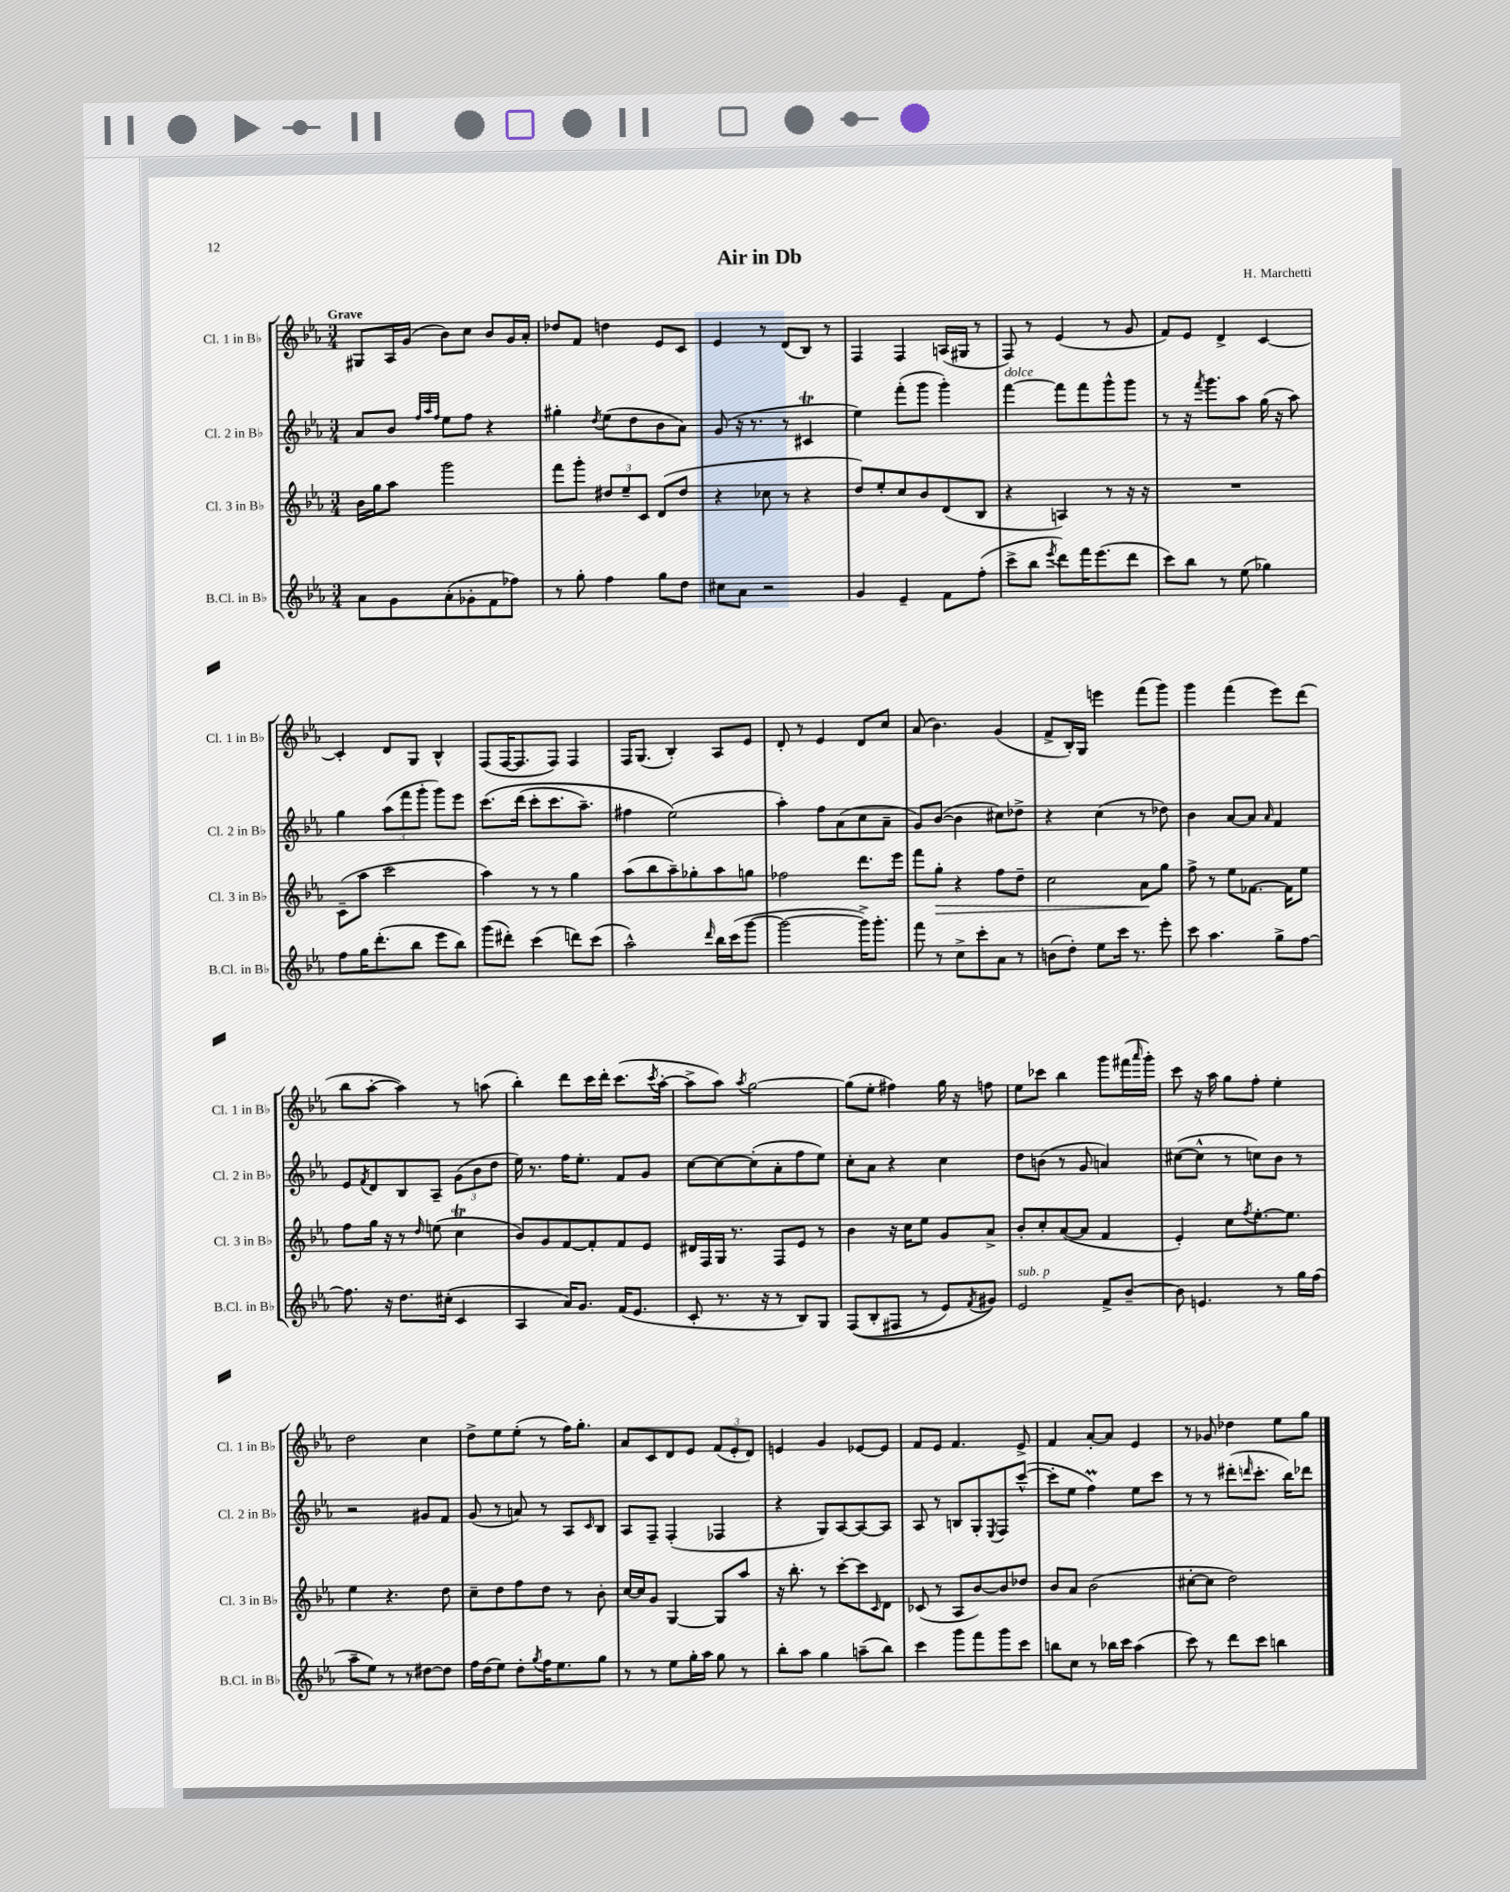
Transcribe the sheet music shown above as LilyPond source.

\header { title = "Air in Db" composer = "H. Marchetti" }
<<
\new StaffGroup <<
\new Staff = "s0" \with { instrumentName = "Cl. 1 in Bb" shortInstrumentName = "Cl. 1 in Bb" } {
    \clef treble \key ees \major \numericTimeSignature \time 3/4 \tempo "Grave"
    gis8 aes16 g'16( bes'8) c''8 bes'8 g'16 aes'16-. |
    des''8 f'8 d''4 ees'8 c'8 |
    ees'4 r8 d'8( bes8) r8 |
    f4 f4 a16( gis16 r8 |
    f8) r8 ees'4( r8 g'8 |
    f'8) ees'8 d'4-> c'4~ |
    c'4-. d'8 g8 bes4-^ |
    f8( f16~ f8. f8) f4 |
    f16 g8.( bes4-.) aes8 ees'8 |
    d'8-. r8 ees'4 d'8 c''8 |
    aes'8( bes'4.) g'4( |
    f'8-> bes16-.) g16 e'''4 f'''8( g'''8) |
    g'''4 f'''4( ees'''8) d'''8( |
    bes''8 aes''8~-. aes''4) r8 a''8( |
    bes''4-.) d'''8 c'''16 d'''16-. c'''8.( \acciaccatura { c'''8 } aes''16~-. |
    aes''8-> aes''8) \acciaccatura { aes''8 } g''2~ |
    g''8( ees''8-. fis''4) g''16 r16 f''8 |
    ees''8 ces'''8 bes''4 g'''8 fis'''16( \grace { aes'''16 } g'''16-.) |
    c'''8 r16 aes''16 g''8 f''8-. ees''4-. |
    d''2 c''4 |
    d''8-> ees''8 ees''8-.( r8 f''16) g''8.-. |
    aes'8 c'8 d'8 ees'8 \tuplet 3/2 { f'8( ees'8-. d'8) } |
    e'4 g'4 ees'8~ ees'8 |
    f'8 ees'8 f'4. ees'8-> |
    f'4 aes'8~-. aes'8 ees'4 |
    r8 ges'8 des''4 ees''8 g''8 \bar "|." |
}
\new Staff = "s1" \with { instrumentName = "Cl. 2 in Bb" shortInstrumentName = "Cl. 2 in Bb" } {
    \clef treble \key ees \major \numericTimeSignature \time 3/4
    aes'8 bes'8 \grace { f''32 aes''32 f''32 } ees''8 f''8 r4 |
    gis''4-. \acciaccatura { d''8 } ees''8( d''8 bes'8 aes'8) |
    g'8( r16 r8. r8 cis'4\trill |
    ees''4) f'''8-.( g'''8 g'''4-.) |
    f'''4~^\markup { \italic "dolce" } f'''8 f'''8 g'''8-^ g'''8 |
    r8 r16 \acciaccatura { f'''8 } g'''8. aes''8 g''16( r16 aes''8) |
    g''4 \tuplet 3/2 { aes''8( f'''8 g'''8-. } g'''8) ees'''8 |
    c'''8.\( d'''16( c'''8-. c'''8. aes''8.--) |
    fis''4 ees''2(\) |
    aes''4-.) f''8 aes'8( c''8 aes'8-- |
    g'8) bes'8~( bes'4 cis''8) des''8-> |
    r4 c''4( r8 des''8) |
    bes'4 aes'8~ aes'8 \grace { aes'16 } f'4 |
    ees'8 \acciaccatura { f'8 } d'8 bes8 aes8-- \tuplet 3/2 { g'8( bes'8 d''8 } |
    ees''16) r8. f''16 ees''8.-. f'8 g'8 |
    c''8~ c''8~ c''8-.( aes'8-. f''8 ees''8) |
    c''8-. aes'8 r4 c''4 |
    d''8 b'8( r8 g'8 a'4) |
    cis''8~( cis''8-^ r8 c''8) bes'8 r8 |
    r2 gis'8 f'8 |
    g'8( r8 a'8) r8 aes8 \grace { c'16 } bes8 |
    aes8 f8-- f4-.( fes4 |
    r4 g8) aes8~ aes8~ aes8 |
    aes8 r8 b8 g8-. \acciaccatura { ees8 } f8 c'''8~-^( |
    c'''8-. ees''8 f''4\prall) ees''8 c'''8 |
    r8 r8 dis'''8-.( \grace { d'''16 } c'''8.-. bes''16) des'''8 \bar "|." |
}
\new Staff = "s2" \with { instrumentName = "Cl. 3 in Bb" shortInstrumentName = "Cl. 3 in Bb" } {
    \clef treble \key ees \major \numericTimeSignature \time 3/4
    bes'16 g''16 aes''8 g'''2 |
    f'''8 g'''8-. \tuplet 3/2 { dis''8 ees''8-- c'8 } d'8( dis''8 |
    r4 ces''8 r8 r4 |
    d''8) ees''8-. c''8 bes'8 d'8( bes8 |
    r4 a4) r8 r16 r16 |
    R2. |
    c'8--( aes''8 c'''2 |
    aes''4) r8 r8 g''4 |
    aes''8( bes''8 aes''8--) ges''8-. aes''8 g''8 |
    fes''2 d'''8. ees'''16 |
    f'''8 g''8-.\> r4 f''8 d''8-- |
    c''2 aes'8\! g''8 |
    f''8-> r8 ees''8 fes'8.~ fes'16 ees''8 |
    f''8 g''16 r16 r8 \grace { d''16 } e''8( c''4\trill |
    bes'8) g'8 f'8~ f'8-. f'8 ees'8 |
    dis'16 f16 g16 r8. f8 ees'8 r8 |
    bes'4 r16 c''16 ees''8 g'8 aes'8-> |
    bes'8-. c''8-. aes'8~( aes'8 f'4 |
    ees'4-.) c''8 \acciaccatura { f''8 } ees''8.~-. ees''8. |
    ees''4 r4. d''8 |
    c''8-- d''8 f''8 d''8 r8 bes'8-. |
    c''16~ c''16 g'8 g4~ g8 aes''8 |
    r16 bes''8.-. r8 c'''8~-. c'''8 \grace { c'16 } d'8 |
    ces'8( r8 aes8 bes'8~) bes'8 des''8 |
    bes'8 aes'8 bes'2( |
    cis''8~-. cis''8 d''2) \bar "|." |
}
\new Staff = "s3" \with { instrumentName = "B.Cl. in Bb" shortInstrumentName = "B.Cl. in Bb" } {
    \clef treble \key ees \major \numericTimeSignature \time 3/4
    aes'8 g'8 aes'8-.( ges'8-. f'8 fes''8) |
    r8 g''8-. f''4 g''8 d''8 |
    cis''8 aes'8 r2 |
    g'4 ees'4-- f'8 f''8-.( |
    c'''8-> bes''8 \acciaccatura { ees'''8 } d'''8) f'''16 ees'''8.( d'''8 |
    c'''8) bes''8 r8 ees''8( ges''4) |
    f''8 g''16 d'''8.-.( bes''8 ees'''8 bes''8) |
    g'''8( dis'''8-.) c'''4( d'''8) c'''8( |
    aes''2-^) \grace { d'''16 } bes''16 c'''16( g'''8~ |
    g'''2~ g'''16->) g'''8.-. |
    f'''8 r8 c''8-> c'''8-. aes'8 r8 |
    b'8( d''8-.) ees''8 c'''16 r8. ees'''8-. |
    c'''8 aes''4. g''8-> f''8~ |
    f''8. r16 d''8. cis''16-.( c'4 |
    aes4 aes'16) g'8. f'16( ees'8. |
    c'8-. r8. r16 r8 bes8) g8 |
    f8(\( bes8-. fis8 r8 ees'8) \acciaccatura { f'8 } gis'8\) |
    ees'2^\markup { \italic "sub. p" } f'8-> bes'8~-- |
    bes'8 e'4. r8 g''16 f''16( |
    aes''8-- ees''8) r8 r8 dis''8~ dis''8 |
    f''16 d''16( ees''8) d''8-. \acciaccatura { g''8 } f''16 ees''8. g''8 |
    r8 r8 ees''8 g''16-. aes''16 g''8 r8 |
    bes''8-. aes''8 g''4 a''8--( bes''8) |
    c'''4 g'''8 f'''8 g'''8 c'''8 |
    b''8 c''8 r8 bes''16 c'''16 aes''4( |
    c'''8) r8 d'''8 c'''8 b''4 \bar "|." |
}
>>
>>
\layout { \context { \Score \remove "Bar_number_engraver" } }
